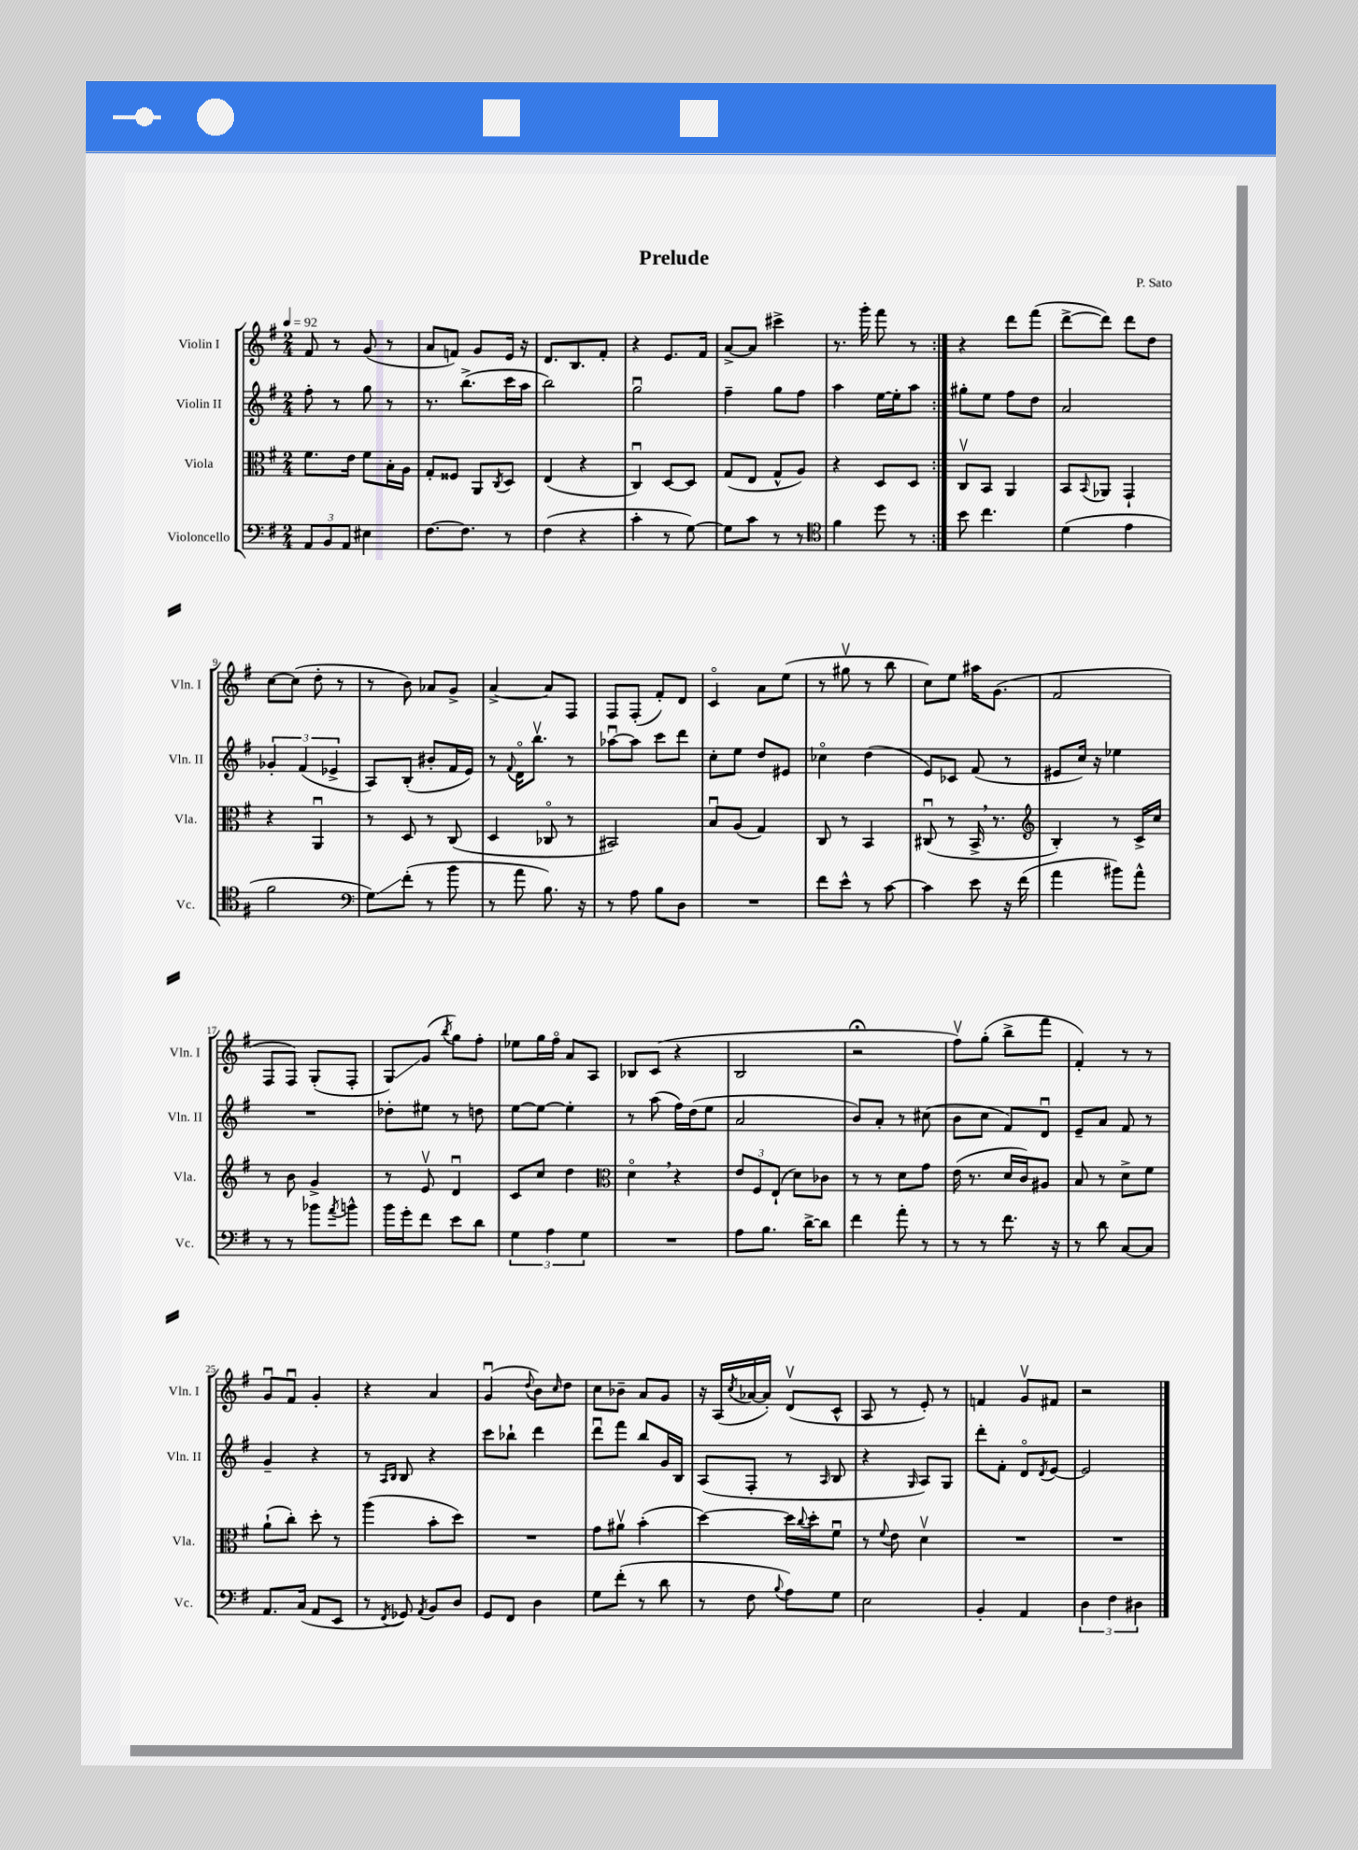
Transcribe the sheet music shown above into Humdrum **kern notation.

**kern	**kern	**kern	**kern
*staff4	*staff3	*staff2	*staff1
*clefF4	*clefC3	*clefG2	*clefG2
*k[f#]	*k[f#]	*k[f#]	*k[f#]
*M2/4	*M2/4	*M2/4	*M2/4
*MM92	*MM92	*MM92	*MM92
12AA	8.f#	8ff#'	8f#
12BB	.	.	.
.	.	8r	8r
12AA	.	.	.
.	16e	.	.
4E#	8f#	8gg	(8g
.	16B'	8r	8r
.	16A	.	.
=	=	=	=
[8.F#	8G'	8.r	8a
.	8F##	.	8f)
8.F#]	.	(8.bb^	.
.	8AA	.	8g
.	8qC	.	.
8r	8D	16ccc	16e
.	.	16aa	16r
=	=	=	=
(4F#	(4E	2bb)	8.d
.	.	.	8.B
4r	4r	.	.
.	.	.	8f#'
=	=	=	=
4c'	4Cu)	2ggu	4r
8r	[8D	.	8.e
[8G)	8D]	.	.
.	.	.	16f#
=	=	=	=
8G]	(8G	4ff#~	[8a^
8c	8E	.	8a]
8r	8G^^	8gg	4ccc#^
8r	8A)	8ff#	.
=	=	=	=
*clefC4	*	*	*
4f#	4r	4aa	8.r
.	.	.	16ggg'
8dd	8D	[16ee	8fff#
.	.	16ee']	.
8r	8D	8aa	8r
=:|!	=:|!	=:|!	=:|!
8b	8Cv	8gg#'	4r
4.cc	8BB	8ee	.
.	4AA	8ff#	8ddd
.	.	8dd	(8fff#
=	=	=	=
(4d	8BB	2a	[8ddd^
.	8qqBB	.	.
.	8AA-	.	8ddd])
4e	4GG`	.	8ddd
.	.	.	8dd
=	=	=	=
2f#	4r	6g-'	[8cc
.	.	.	(8cc]
.	.	(6f#	.
.	4AAu	.	8dd'
.	.	6e-^	.
.	.	.	8r
=	=	=	=
*clefF4	*	*	*
8G)	8r	8A)	8r
(8f#'	8D	(8B'	8b)
8r	8r	8b#'	8a-
8b	(8C	16f#	8g^
.	.	16e)	.
=	=	=	=
8r	4D	8r	[4a^
.	.	8qqf#	.
8a	.	16do	.
.	.	8.bbv	.
8.B)	8C-o	.	8a]
.	8r	8r	8F#
16r	.	.	.
=	=	=	=
8r	2BB#)	[8aa-u	8F#
8A	.	8aa-]	(8F#'
8B	.	8ccc	8f#')
8D	.	8ddd	8d
=	=	=	=
2r	8Bu	8cc'	4co
.	(8A	8ee	.
.	4G)	8dd	8a
.	.	8e#	(8ee
=	=	=	=
8f#	8C	4cc-o	8r
8e^^	8r	.	8gg#v
8r	4BB	(4dd	8r
[8c	.	.	8bb
=	=	=	=
4c]	(8C#u	8e)	8cc)
.	8r	8c-	8ee
8e	16BB^	(8f#	16aa#
.	8.r	.	(8.g
16r	.	8r	.
(16f#	.	.	.
=	=	=	=
*	*clefG2	*	*
4a	4B')	8e#	2f#
.	.	16cc)	.
.	.	16r	.
8b#)	8r	4ee-	.
8a^^	16c^	.	.
.	16cc	.	.
=	=	=	=
8r	8r	2r	8F#
8r	8b	.	8F#)
8b-	4g^	.	(8G'
8qa	.	.	.
8b^^	.	.	8F#'
=	=	=	=
16b	8r	8dd-'	8G)
16g'	.	.	.
8f#	8ev	8ee#	(8g
.	.	.	8qbb
8e	4du	8r	8gg)
8d	.	8dd	8ff#'
=	=	=	=
6G	8c	[8ee	8ee-
.	8cc	8ee_	16gg
6A	.	.	.
.	.	.	16ff#o
.	4dd	4ee']	8a
6G	.	.	.
.	.	.	8A
=	=	=	=
*	*clefC3	*	*
2r	4do	8r	8B-
.	.	(8aa	(8c
.	4r	16ff#)	4r
.	.	(16dd	.
.	.	8ee	.
=	=	=	=
8A	12e	2a	2B
.	12F#	.	.
8.B	.	.	.
.	(12E`	.	.
.	8d)	.	.
[16d^	.	.	.
8d]	8c-	.	.
=	=	=	=
4f#	8r	8b)	2r;
.	8r	8a'	.
8a'	8d	8r	.
8r	8g	(8cc#	.
=	=	=	=
8r	(16e	8b	8ff#v)
.	8.r	.	.
8r	.	8cc	(8gg'
8.f#	16d	8f#)	8bb^
.	16c)	.	.
.	8A#	8du	8fff#
16r	.	.	.
=	=	=	=
8r	8B	8e~	4f#')
8d	8r	8a	.
[8C	8d^	8f#	8r
8C]	8f#	8r	8r
=	=	=	=
8.AA	(8a`	4g~	8gu
.	8cc')	.	8f#u
(16C	.	.	.
8AA	8dd'	4r	4g'
8EE	8r	.	.
=	=	=	=
8r	(4aa	8r	4r
.	.	16qqA	.
8qFF#	.	16qqB	.
8GG-)	.	8B	.
8qAA	.	.	.
8BB	8b'	4r	4a
8D	8dd)	.	.
=	=	=	=
8GG	2r	8ccc	(4gu
8FF#	.	8bb-`	.
.	.	.	8qqdd
4D	.	4ddd	8b)
.	.	.	16qqcc
.	.	.	8dd
=	=	=	=
8G	8g	8dddu	8cc
(8f#'	8a#v	8fff#	8b-~
8r	(4b'	8bb	8a
8d	.	16g	8g
.	.	16B	.
=	=	=	=
8r	[4dd)	(8A	16r
.	.	.	(16A
.	.	.	8qcc
8F#	.	8F#'	[16a-
.	.	.	16a-'])
8qqB	.	.	.
8A)	16dd]	8r	(8dv
.	8qqcc	.	.
.	16dd'	.	.
.	.	16qqA	.
8G	8f#u	8B	8c^^
=	=	=	=
2E	8r	4r	8A
.	8qqf#	.	.
.	8e	.	8r
.	.	16qqG	.
.	4dv	8A)	8e')
.	.	8G	8r
=	=	=	=
4BB'	2r	8ddd'	4f
.	.	8f#'	.
4AA	.	8do	8gv
.	.	8qd	.
.	.	[8e	8f#
=	=	=	=
6D	2r	2e]	2r
6F#	.	.	.
6D#	.	.	.
==	==	==	==
*-	*-	*-	*-
